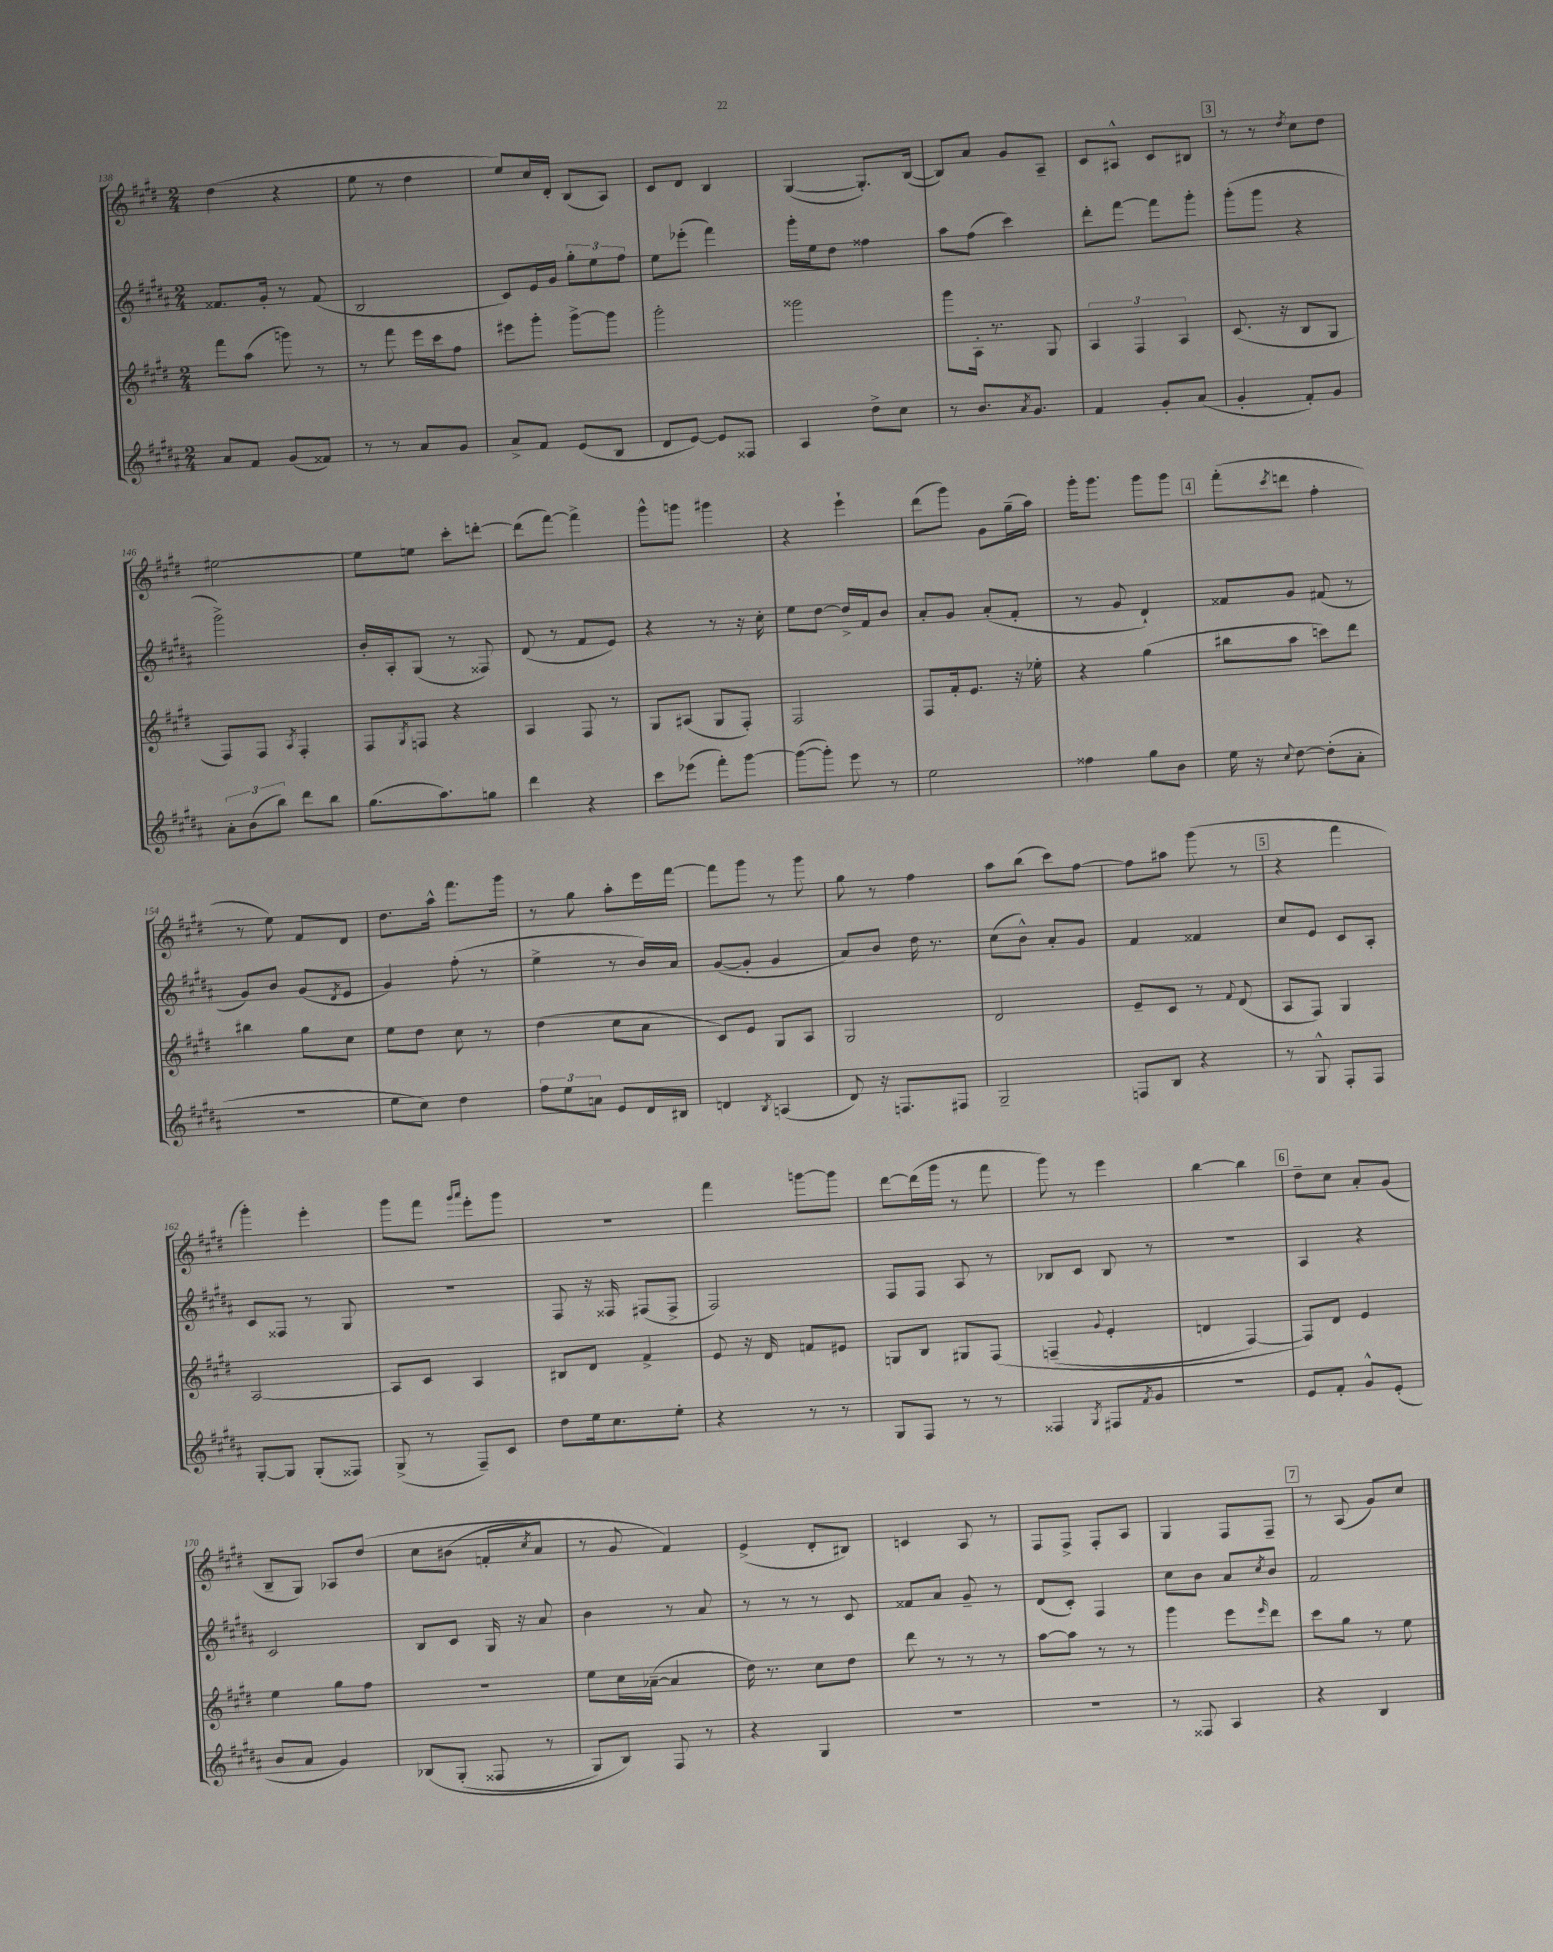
<<
\new StaffGroup <<
\new Staff = "s0" {
    \clef treble \key e \major \numericTimeSignature \time 2/4
    dis''4( r4 |
    e''8 r8 dis''4 |
    e''8) cis''16 dis'16-. b8( a8) |
    cis'8 dis'8 b4 |
    gis4~( gis8.-.) b16~( |
    b8) a'8 gis'8 a8-- |
    cis'8 ais8-^ cis'8 bis8 |
    \mark \markup { \box "3" } r8 r8 \acciaccatura { dis''8 } cis''8 dis''8 |
    eis''2~ |
    eis''8 e''8 cis'''8-. d'''8~-. |
    d'''8( fis'''8~) fis'''4-> |
    gis'''8-^ g'''8 gis'''4 |
    r4 e'''4-! |
    dis'''8( gis'''8) gis'8 gis''16--( a''16) |
    gis'''16-. gis'''8. gis'''8 gis'''8 |
    \mark \markup { \box "4" } fis'''8-.( \acciaccatura { cis'''8 } d'''8 fis''4-. |
    r8 e''8) fis'8 dis'8 |
    dis''8. a''16-^ fis'''8. gis'''16 |
    r8 gis''8 a''8-. e'''16 fis'''16~ |
    fis'''8 gis'''8 r8 gis'''8 |
    gis''8 r8 fis''4 |
    a''8 b''8( cis'''8) fis''8~ |
    fis''8 ais''8 gis'''8( r8 |
    \mark \markup { \box "5" } r4 fis'''4 |
    gis'''4-.) e'''4-. |
    gis'''8 fis'''8 \grace { gis'''16 a'''16 } e'''8-. gis'''8 |
    r2 |
    fis'''4 g'''8~ g'''8 |
    dis'''8~ dis'''16( gis'''16 r8 fis'''8 |
    gis'''8) r8 e'''4 |
    b''4~ b''4 |
    \mark \markup { \box "6" } dis''8-- cis''8 a'8-. gis'8( |
    b8-- gis8) aes8 dis''8\( |
    cis''8 bis'8( f'8-. \acciaccatura { cis''8 } a'8) |
    r8 gis'8 fis'4\) |
    e'4->( dis'8-. bis8) |
    c'4 a8 r8 |
    fis8 fis8-> fis8-. a8 |
    gis4 fis8 fis8-- |
    \mark \markup { \box "7" } r8 a8( gis'8) cis''8 \bar "|." |
}
\new Staff = "s1" {
    \clef treble \key b \major \numericTimeSignature \time 2/4
    fisis'8. gis'16-. r8 fisis'8( |
    b2 |
    cis'8) e'16 gis'16 \tuplet 3/2 { gis''8-. e''8 fis''8 } |
    e''8 ees'''8-.( fis'''4) |
    gis'''16-. e''16 dis''8 fisis''4 |
    ais''8 fis''8( cis'''4) |
    dis'''8-. fis'''8~ fis'''8 gis'''8-. |
    \mark \markup { \box "3" } gis'''8-.( gis'''8 r4 |
    gis'''2->) |
    b'16-. ais16-. gis8( r8 fisis8) |
    dis'8( r8 fis'8 e'8) |
    r4 r8 r16 cis''16-. |
    e''8 dis''8~ dis''16-> fis'16 b'8 |
    ais'8-. gis'8 ais'8-.( fis'8-. |
    r8 gis'8 dis'4-!) |
    \mark \markup { \box "4" } fisis'8 gis'8 fis'8( r8 |
    gis'8) b'8 gis'8( \acciaccatura { dis'8 } e'8 |
    gis'4) fis''8-.( r8 |
    e''4-> r8 b'16) ais'16 |
    gis'8~( gis'8-. gis'4 |
    ais'8) b'8 dis''16 r8. |
    cis''8( b'8-^) ais'8-. gis'8 |
    fis'4 fisis'4 |
    \mark \markup { \box "5" } cis''8 e'8 cis'8 ais8-. |
    cis'8 fisis8 r8 gis8 |
    R2 |
    fis8 r16 fisis16 fis8( fis8-> |
    fis2) |
    fis8 fis8 ais8 r8 |
    bes8 cis'8 bes8 r8 |
    R2 |
    \mark \markup { \box "6" } ais4 r4 |
    cis'2 |
    b8 cis'8 gis16 r16 ais'8 |
    b'4 r8 ais'8 |
    r8 r8 r8 cis'8 |
    fisis'8 ais'8 gis'8-- r8 |
    dis'8( cis'8-.) fis4 |
    cis''8 b'8 ais'8 \acciaccatura { cis''8 } b'8 |
    \mark \markup { \box "7" } fis'2 \bar "|." |
}
\new Staff = "s2" {
    \clef treble \key e \major \numericTimeSignature \time 2/4
    fis'''8 a''8( g'''8) r8 |
    r8 fis'''8 e'''16 cis'''16 fis''8 |
    eis'''8 gis'''8-. gis'''8~-> gis'''8 |
    gis'''2-. |
    gisis'''2 |
    gis'''8 a16-. r8. gis8 |
    \tuplet 3/2 { a4 fis4 a4 } |
    \mark \markup { \box "3" } cis'8.( r16 b8 gis8 |
    fis8) fis8 \acciaccatura { a8 } fis4-. |
    fis8 \acciaccatura { gis8 } f8 r4 |
    a4 fis8 r8 |
    gis8 ais8( gis8 fis8-.) |
    fis2 |
    fis8 fis'16-. e'8. r16 ees''16-. |
    r4 gis''4( |
    \mark \markup { \box "4" } bis''8 a''8 c'''8) dis'''8 |
    bis''4 gis''8 cis''8 |
    e''8 dis''8 cis''8 r8 |
    dis''4( cis''8 a'8 |
    cis'8) e'8 gis8 a8 |
    gis2 |
    dis'2 |
    e'8-- cis'8 r8 \appoggiatura { fis'8 } dis'8( |
    \mark \markup { \box "5" } a8 fis8) gis4 |
    a2~ |
    a8 cis'8 a4 |
    bis8 dis'8 fis'4-> |
    e'8 r16 dis'16 f'8 eis'8 |
    g8 b8 gis8 fis8\( |
    f4--( \appoggiatura { gis'8 } e'4-. |
    d'4 fis4~) |
    \mark \markup { \box "6" } fis8\) dis'8 e'4 |
    e''4 gis''8 fis''8 |
    R2 |
    e''8 cis''16 aes'16~--( aes'4 |
    dis''16) r8. cis''8 dis''8 |
    dis'''8 r8 r8 r8 |
    a''8~ a''8 r8 r8 |
    gis'''4 e'''8 \grace { e'''16 } dis'''8 |
    \mark \markup { \box "7" } cis'''8 gis''8 r8 e''8 \bar "|." |
}
\new Staff = "s3" {
    \clef treble \key b \major \numericTimeSignature \time 2/4
    ais'8 fis'8 gis'8( fisis'8) |
    r8 r8 ais'8 gis'8 |
    ais'8-> fis'8 e'8( b8 |
    dis'8 e'8~) e'8 fisis8 |
    ais4 dis''8-> cis''8 |
    r8 b'8. \acciaccatura { ais'8 } gis'8. |
    fis'4 gis'8-. ais'8( |
    \mark \markup { \box "3" } gis'4-. fis'8-.) gis'8 |
    \tuplet 3/2 { ais'8-. b'8( b''8) } dis'''8 b''8 |
    gis''8.( ais''8.) g''8 |
    dis'''4 r4 |
    cis'''8 ees'''8( fis'''8-.) gis'''8~ |
    gis'''8~( gis'''8-.) e'''8 r8 |
    e''2 |
    fisis''4 gis''8 b'8 |
    \mark \markup { \box "4" } e''16 r16 \appoggiatura { cis''8 } dis''8~ dis''8-.( ais'8-. |
    r2 |
    e''8 cis''8) dis''4 |
    \tuplet 3/2 { fis''8 e''8 a'8 } e'8 dis'16 bis16 |
    d'4 \acciaccatura { b8 } a4( |
    dis'8) r16 f8. fis8 |
    gis2-- |
    f8 b8 r4 |
    \mark \markup { \box "5" } r8 gis8-^ fis8-. fis8 |
    gis8~-. gis8 gis8-.( fisis8) |
    gis8->( r8 fis8--) cis'8 |
    dis''8 e''16 cis''8. e''8-. |
    r4 r8 r8 |
    gis8 fis8 r8 r8 |
    fisis4 \acciaccatura { gis8 } fis8 \acciaccatura { fis'8 } gis'8 |
    R2 |
    \mark \markup { \box "6" } e'8 fis'8-. gis'8-^ e'8-.( |
    b'8 ais'8 gis'4) |
    bes8\( gis8-.( fisis8 r8 |
    gis8) b8\) fis8 r8 |
    r4 gis4 |
    R2 |
    R2 |
    r8 fisis8 ais4 |
    \mark \markup { \box "7" } r4 b4 \bar "|." |
}
>>
>>
\layout { \context { \Score currentBarNumber = #138 } }
